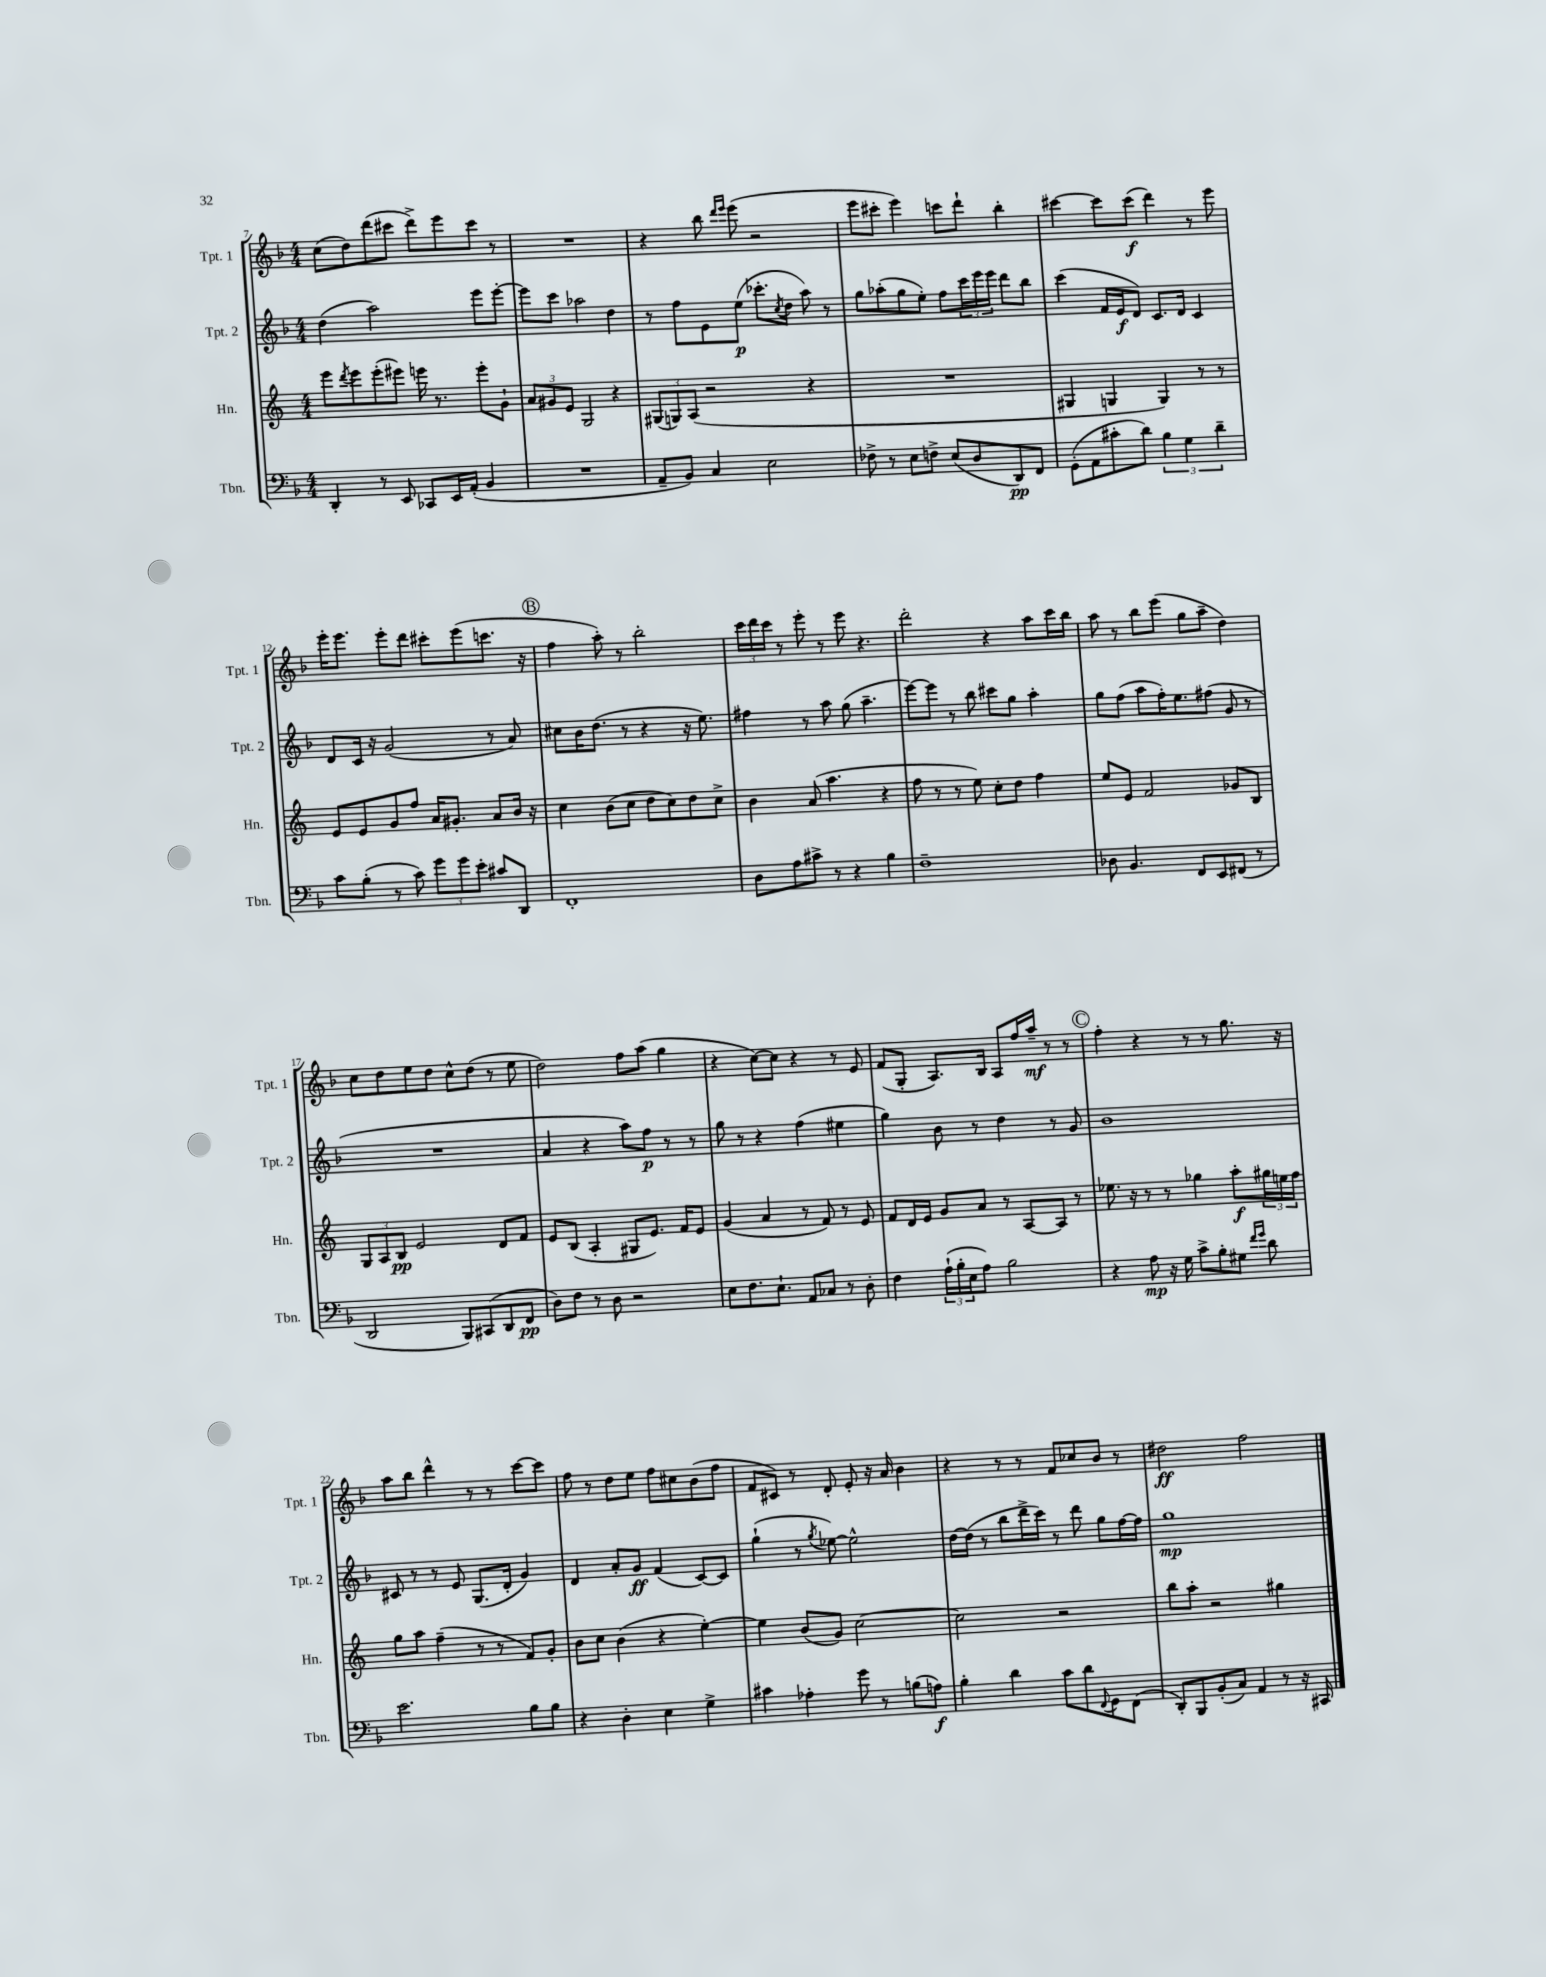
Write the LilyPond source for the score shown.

<<
\new StaffGroup <<
\new Staff = "s0" \with { instrumentName = "Tpt. 1" shortInstrumentName = "Tpt. 1" } {
    \clef treble \key f \major \numericTimeSignature \time 4/4
    c''8( d''8) d'''8( cis'''8 d'''8->) e'''8 cis'''8 r8 |
    R1 |
    r4 bes''8 \grace { d'''16 e'''16 } e'''8( r2 |
    e'''8 cis'''8-. e'''4) c'''8 d'''8-! bes''4-. |
    cis'''4~ cis'''8 cis'''8\f( d'''4) r8 e'''8 |
    e'''16-. e'''8. e'''8-. d'''8 cis'''8-. e'''8( c'''8. r16 |
    \mark \markup { \circle "B" } f''4 a''8-.) r8 bes''2-. |
    \tuplet 3/2 { c'''16 d'''16 c'''16 } r8 e'''8-. r8 e'''8 r4. |
    d'''2-. r4 a''8 c'''16 bes''16 |
    a''8 r8 bes''8 e'''8( g''8 a''8-- d''4) |
    c''8 d''8 e''8 d''8 c''8-^ d''8( r8 e''8 |
    d''2) f''8 a''8( g''4 |
    r4 c''8~) c''8 r4 r8 e'8 |
    f'8( g8-. a8.) bes16 a8 f''16 a''16--\mf r8 r8 |
    \mark \markup { \circle "C" } f''4-. r4 r8 r8 g''8. r16 |
    a''8 bes''8 d'''4-^ r8 r8 c'''8~ c'''8 |
    f''8 r8 d''8 e''8 f''8 cis''8 bes'8( f''8 |
    f'8 cis'8) r8 d'8-. e'8-. r16 a'16 bes'4 |
    r4 r8 r8 f'8 ces''8 bes'8 r8 |
    dis''2\ff f''2 \bar "|." |
}
\new Staff = "s1" \with { instrumentName = "Tpt. 2" shortInstrumentName = "Tpt. 2" } {
    \clef treble \key f \major \numericTimeSignature \time 4/4
    d''4( a''2) e'''8 e'''8~-. |
    e'''8 c'''8 aes''2 d''4 |
    r8 f''8 e'8 e''8\p( ces'''8.-. \acciaccatura { c''8 } d''16 a''8) r8 |
    g''8 aes''8-.( g''8 e''8-.) f''8 \tuplet 3/2 { c'''16 e'''16 e'''16 } d'''8 bes''8 |
    c'''4( f'16 e'16\f d'8) c'8. d'16 c'4 |
    d'8 c'16 r16 g'2( r8 a'8) |
    \mark \markup { \circle "B" } cis''8 bes'16 d''8.( r8 r4 r16 e''8.) |
    fis''4 r8 a''8 g''8( a''4.-- |
    e'''8~) e'''8 r8 bes''8 cis'''8 g''8 a''4-. |
    g''8 f''8( a''8 f''16-.) e''8. fis''8( g'8 r8 |
    R1 |
    a'4 r4 a''8) f''8\p r8 r8 |
    g''8 r8 r4 f''4( eis''4 |
    g''4) bes'8 r8 d''4 r8 g'8 |
    \mark \markup { \circle "C" } bes'1 |
    cis'8 r8 r8 e'8 g8.( d'16-. g'4) |
    d'4 a'8-. g'8\ff f'4( c'8~) c'8 |
    g''4-!( r8 \acciaccatura { g''8 } ees''8~) ees''2-^ |
    d''16~ d''16( r8 bes''8 d'''16-> c'''16) r8 d'''8 g''8 f''16~ f''16 |
    g''1\mp \bar "|." |
}
\new Staff = "s2" \with { instrumentName = "Hn." shortInstrumentName = "Hn." } {
    \clef treble \key c \major \numericTimeSignature \time 4/4
    e'''8 \acciaccatura { d'''8 } e'''8 e'''8-.( eis'''8) e'''16 r8. e'''8-. g'8-! |
    \tuplet 3/2 { a'8 gis'8 e'8 } g2 r4 |
    \tuplet 3/2 { gis8( g8) a8( } r2 r4 |
    R1 |
    gis4 g4 g4) r8 r8 |
    e'8 e'8 g'8 f''8 a'16 gis'8.-. a'8 b'16 r16 |
    \mark \markup { \circle "B" } c''4 b'8( c''8 d''8 c''8) d''8 c''8-> |
    b'4 a'8( a''4. r4 |
    f''8 r8 r8 e''8) c''8-. d''8 f''4 |
    e''8 e'8 f'2 ges'8 b8 |
    \tuplet 3/2 { g8 a8 b8\pp } e'2 d'8 f'8 |
    e'8 b8( a4-. gis8 e'8.) f'16 e'8 |
    g'4( a'4 r8 f'8) r8 e'8 |
    f'8 d'16 e'16 g'8 a'8 r8 a8~ a8 r8 |
    \mark \markup { \circle "C" } ees''8. r16 r8 r8 ges''4 a''8-.\f \tuplet 3/2 { gis''16 e''16 f''16 } |
    g''8 a''8 f''4--( r8 r8 f'8) g'8-. |
    b'8 c''8 b'4( r4 e''4~-.) |
    e''4 b'8( g'8) c''2~ |
    c''2 r2 |
    b''8 a''8-. r2 gis''4 \bar "|." |
}
\new Staff = "s3" \with { instrumentName = "Tbn." shortInstrumentName = "Tbn." } {
    \clef bass \key f \major \numericTimeSignature \time 4/4
    d,4-. r8 e,8 ces,8 e,16 a,16-.( bes,4 |
    R1 |
    a,8-- bes,8) c4 e2 |
    fes8-> r8 e8 f8-> e8( d8 d,8\pp) f,8 |
    g,8-.( a,8 cis'8-. d'8) \tuplet 3/2 { bes4 g4 d'4-- } |
    c'8 bes8-.( r8 c'8) \tuplet 3/2 { g'8 g'8 e'8-. } cis'8 d,8 |
    \mark \markup { \circle "B" } f,1-. |
    d8 a8 cis'8-> r8 r4 bes4 |
    f1-- |
    des8 bes,4. f,8 e,8 fis,8( r8 |
    d,2 bes,,8) cis,8( d,8 f,8\pp |
    d8) f8 r8 d8 r2 |
    e8 f8. e8.-! a,8 ces8 r8 d8-. |
    f4 \tuplet 3/2 { a16-!( bes16-. e16 } a8) bes2 |
    \mark \markup { \circle "C" } r4 a8\mp r16 g16 c'8-> bes8-. gis8 \grace { f'16 g'16 } d'8 |
    e'2. bes8 bes8 |
    r4 d4-. e4 g4-> |
    cis'4 aes4-. g'8 r8 b8( a8\f) |
    bes4-. d'4 c'8 d'8 \appoggiatura { f,8 } g,8 f,8( |
    d,8-.) bes,,8 bes,8-.( c8) a,4 r8 r16 cis,16 \bar "|." |
}
>>
>>
\layout { \context { \Score currentBarNumber = #7 } }
